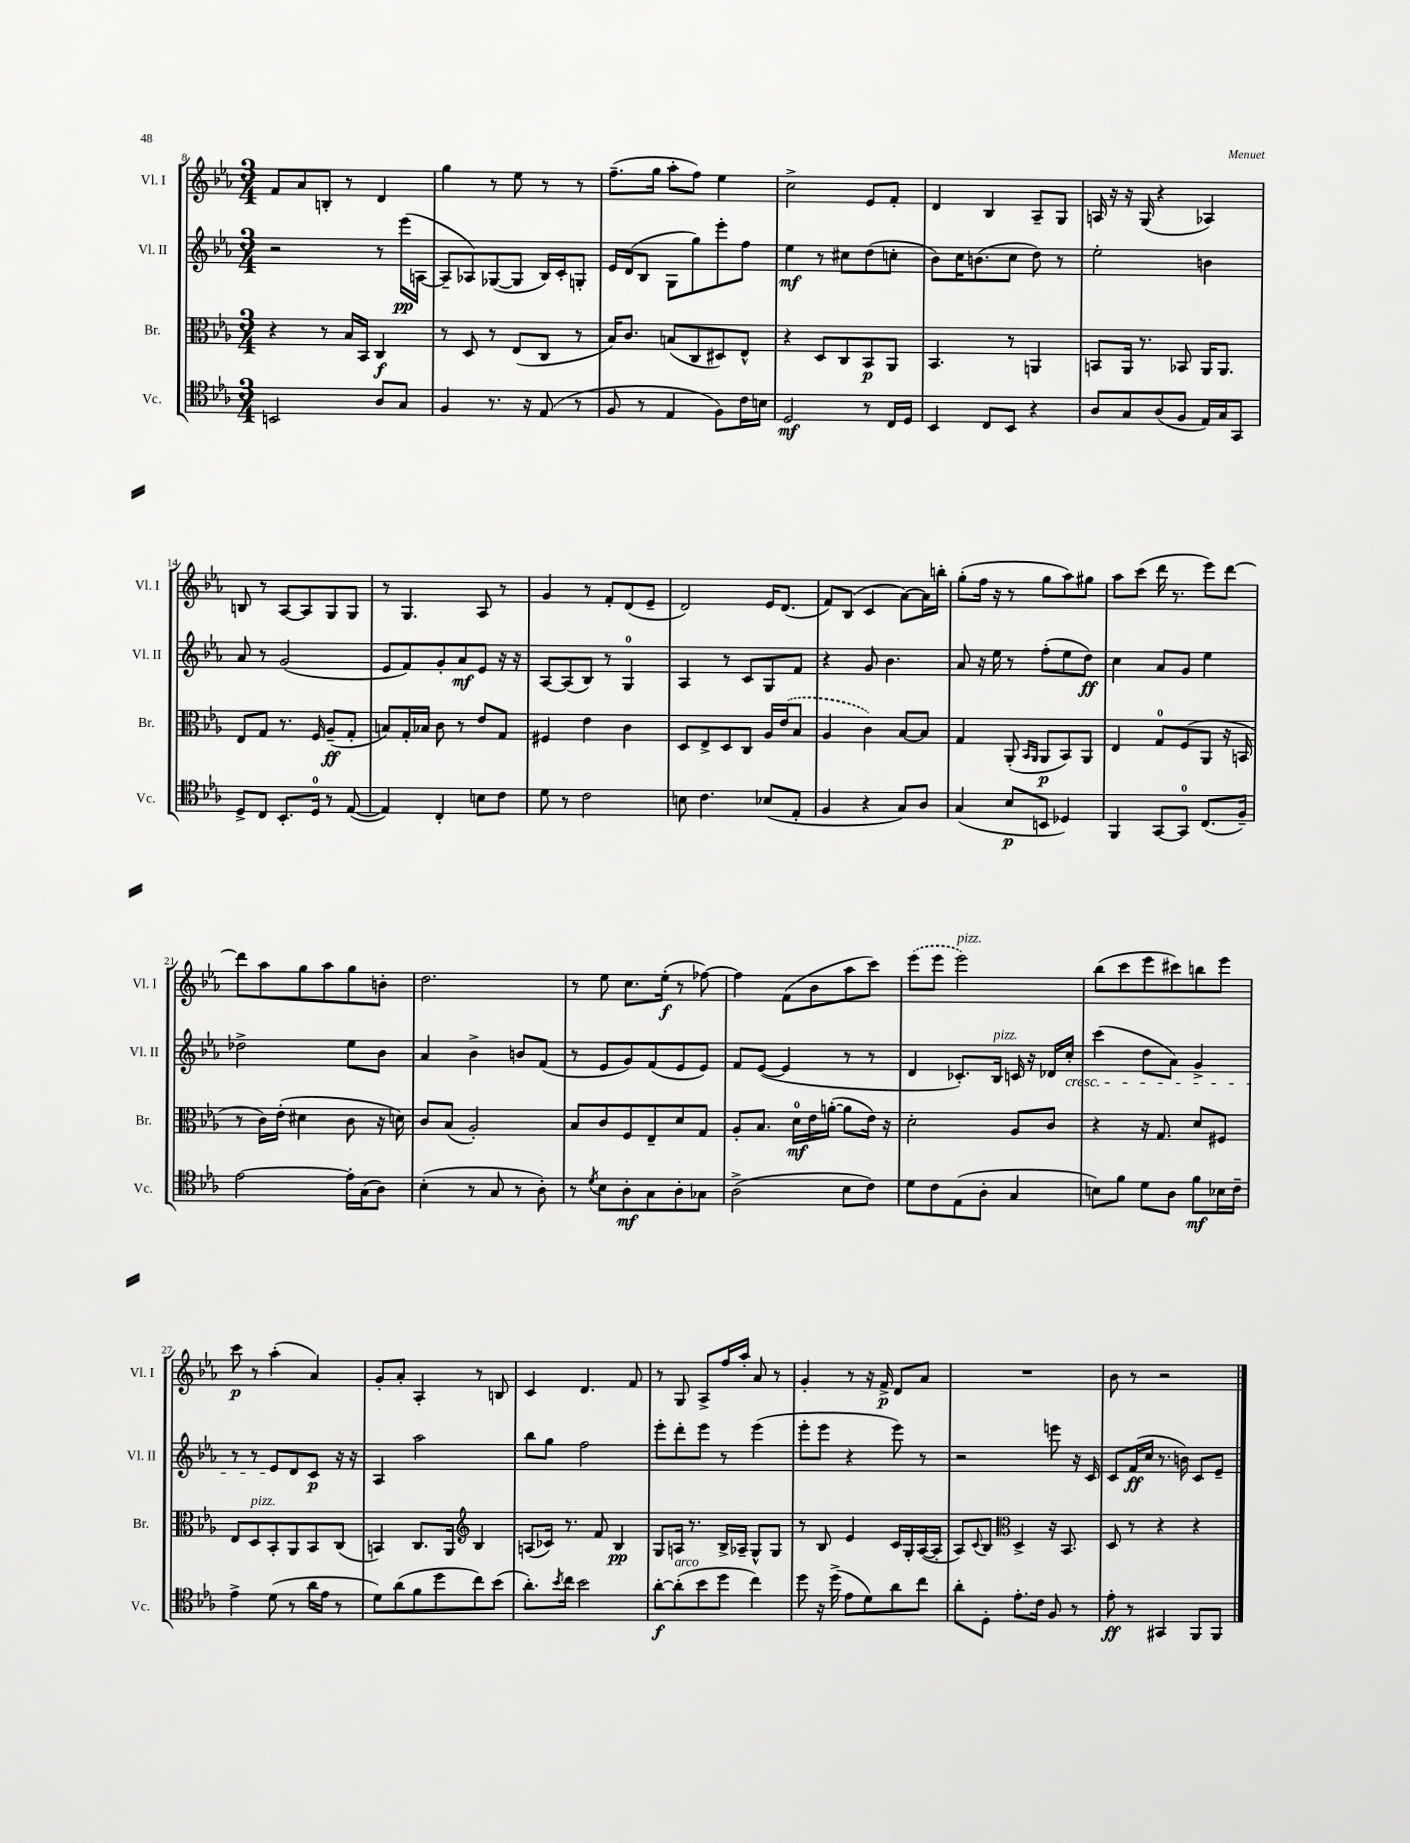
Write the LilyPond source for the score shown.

<<
\new StaffGroup <<
\new Staff = "s0" \with { instrumentName = "Vl. I" shortInstrumentName = "Vl. I" } {
    \clef treble \key ees \major \numericTimeSignature \time 3/4
    f'8 aes'8 b8-. r8 d'4 |
    g''4 r8 ees''8 r8 r8 |
    f''8.--( g''16 aes''8-. f''8) ees''4 |
    c''2-> ees'8 f'8-. |
    d'4 bes4 aes8-- g8 |
    a16 r16 r16 g16( r4 aes4) |
    b8 r8 aes8~ aes8 g8 g8 |
    r8 g4. aes8 r8 |
    g'4 r8 f'8-. d'8( ees'8-- |
    d'2) ees'16 d'8.( |
    f'8) bes8( c'4 aes'8~) aes'16 b''16-. |
    g''8-.( f''16 r16 r8 g''8 aes''8) gis''8 |
    aes''8 c'''8( d'''16 r8. ees'''8) d'''8~ |
    d'''8 aes''8 g''8 aes''8 g''8 b'8-. |
    d''2. |
    r8 ees''8 c''8. ees''16-.\f( r8 fes''8~) |
    fes''4 f'8( bes'8 aes''8 c'''8) |
    \once \slurDashed ees'''8( ees'''8 ees'''2^\markup { \italic "pizz." }) |
    bes''8( c'''8 ees'''8 cis'''8) b''8 ees'''8 |
    c'''8\p r8 aes''4-.( aes'4) |
    g'8-. aes'8-. aes4-. r8 b8 |
    c'4 d'4. f'8 |
    r8 g8 aes8-> f''16 aes''16-. aes'8 r8 |
    g'4-. r8 r16 f'16->\p d'8 aes'8 |
    R2. |
    bes'8 r8 r2 \bar "|." |
}
\new Staff = "s1" \with { instrumentName = "Vl. II" shortInstrumentName = "Vl. II" } {
    \clef treble \key ees \major \numericTimeSignature \time 3/4
    r2 r8 ees'''16\pp( a16~ |
    a8-- aes8) ges8~( ges8 bes16) c'16-. g8-. |
    ees'16 d'16( bes8 g8 g''8) ees'''8-. f''8 |
    ees''4\mf r8 cis''8 d''8( c''8-. |
    bes'8) c''16 b'8.( c''8 d''8) r8 |
    ees''2-. b'4 |
    aes'8 r8 g'2( |
    ees'8 f'8) g'8-. aes'8\mf ees'8 r16 r16 |
    aes8~ aes8( bes8) r8 g4-0 |
    aes4 r8 c'8 g8 f'8 |
    r4 g'8 bes'4. |
    aes'8 r16 ees''16 r8 f''8-.( ees''8 d''8\ff) |
    c''4 aes'8 g'8 ees''4 |
    des''2-> ees''8 bes'8 |
    aes'4 bes'4-> b'8 f'8( |
    r8 ees'8 g'8) f'8( ees'8 ees'8) |
    f'8 ees'8~( ees'4 r8 r8 |
    d'4 ces'8.-.) bes16^\markup { \italic "pizz." } c'16 r16 des'16 c''16-.\cresc |
    c'''4( d''8 aes'8) g'4-> |
    r8 r8 ees'8\! d'8 c'8\p r16 r16 |
    aes4 aes''2 |
    bes''8 g''8 f''2 |
    ees'''8-. d'''8-. ees'''8 r8 ees'''4( |
    ees'''8-. ees'''8 r4 ees'''8) r8 |
    r2 e'''8 r16 c'16 |
    c'8 f'16\ff( c''16 r8. b'16) c'8 ees'8-- \bar "|." |
}
\new Staff = "s2" \with { instrumentName = "Br." shortInstrumentName = "Br." } {
    \clef alto \key ees \major \numericTimeSignature \time 3/4
    r4 r8 bes16 bes,16 c4\f |
    r8 d8 r8 ees8( c8 r8 |
    bes16) c'8. b8( c8 dis8) ees8-^ |
    r4 d8 c8 bes,8\p aes,8 |
    bes,4. r8 a,4 |
    b,8 aes,16 r8. bes,8 aes,16 aes,8. |
    ees8 g8 r8. f16 aes8--\ff( g8-. |
    b8) g16-. bes16 c'8 r8 ees'8 g8 |
    fis4 ees'4 c'4 |
    d8 ees8-> d8 c8 aes16 \once \slurDashed ees'16( bes8 |
    aes4 c'4) bes8~ bes8 |
    g4 aes,8-.( \grace { bes,16 aes,16 } aes,8\p bes,8) aes,8 |
    ees4 g8-0 f8( aes,8 r16 b,16 |
    r8 c'16) ees'16-.( dis'4 c'8 r16 d'16) |
    c'8 bes8( aes2-.) |
    bes8 c'8 f8 ees8-- d'8 g8 |
    aes8-. bes8. d'16-0\mf ees'16 a'16~-.( a'8 ees'16) r16 |
    d'2-. aes8 c'8 |
    r4 r16 g8. d'8 fis8 |
    ees8 d8^\markup { \italic "pizz." } bes,8-. aes,8 bes,8 c8( |
    b,4) c8. aes,16 \clef treble bes4 |
    a8( ces'16) r8. f'8 bes4\pp |
    g8 a16 r8. bes16-> aes16-- g8-^ g8 |
    r8 bes8 ees'4 c'16 g16-. aes16~( aes16-. |
    aes8) \appoggiatura { c'8 } bes8 \clef alto d4-> r16 bes,8. |
    d8 r8 r4 r4 \bar "|." |
}
\new Staff = "s3" \with { instrumentName = "Vc." shortInstrumentName = "Vc." } {
    \clef tenor \key ees \major \numericTimeSignature \time 3/4
    b,2 aes8 g8 |
    f4 r8. r16 ees8( r8 |
    f8 r8 ees4 f8) c'16 b16 |
    d2\mf r8 c16 d16 |
    bes,4 c8 bes,8 r4 |
    aes8 g8 aes8( f8 ees16) g16 g,8 |
    d8-> c8 bes,8.-. d16-0 r8 ees8~( |
    ees4) c4-. b8 c'8 |
    d'8 r8 c'2 |
    b8 c'4. bes8( ees8-. |
    f4 r4 g8) aes8 |
    g4( bes8\p b,8 des4) |
    f,4 g,8~ g,8-0 c8.( f16--) |
    ees'2~ ees'16-. g16( aes8) |
    bes4-.( r8 g8 r8 aes8-.) |
    r8 \acciaccatura { d'8 } bes8 aes8-.\mf g8 aes8-. ges8 |
    aes2->( bes8 c'8) |
    d'8 c'8 ees8( aes8-. g4 |
    b8) f'8 d'8 aes8 f'8\mf bes16 c'16-- |
    ees'4-> d'8( r8 aes'16 ees'16 r8 |
    d'8) aes'8( f'8 d''8 c''8) bes'8( |
    aes'8.-.) \acciaccatura { bes'8 } c''16 bes'2 |
    aes'8~-.\f aes'8-.^\markup { \italic "arco" }( bes'8 d''8 c''4) |
    d''8 r16 d''16->( ees'8 d'8) aes'8 c''8 |
    aes'8-. d8-. ees'8.-. c'16 f8 r8 |
    ees'8-.\ff r8 gis,4 f,8 f,8 \bar "|." |
}
>>
>>
\layout { \context { \Score currentBarNumber = #8 } }
